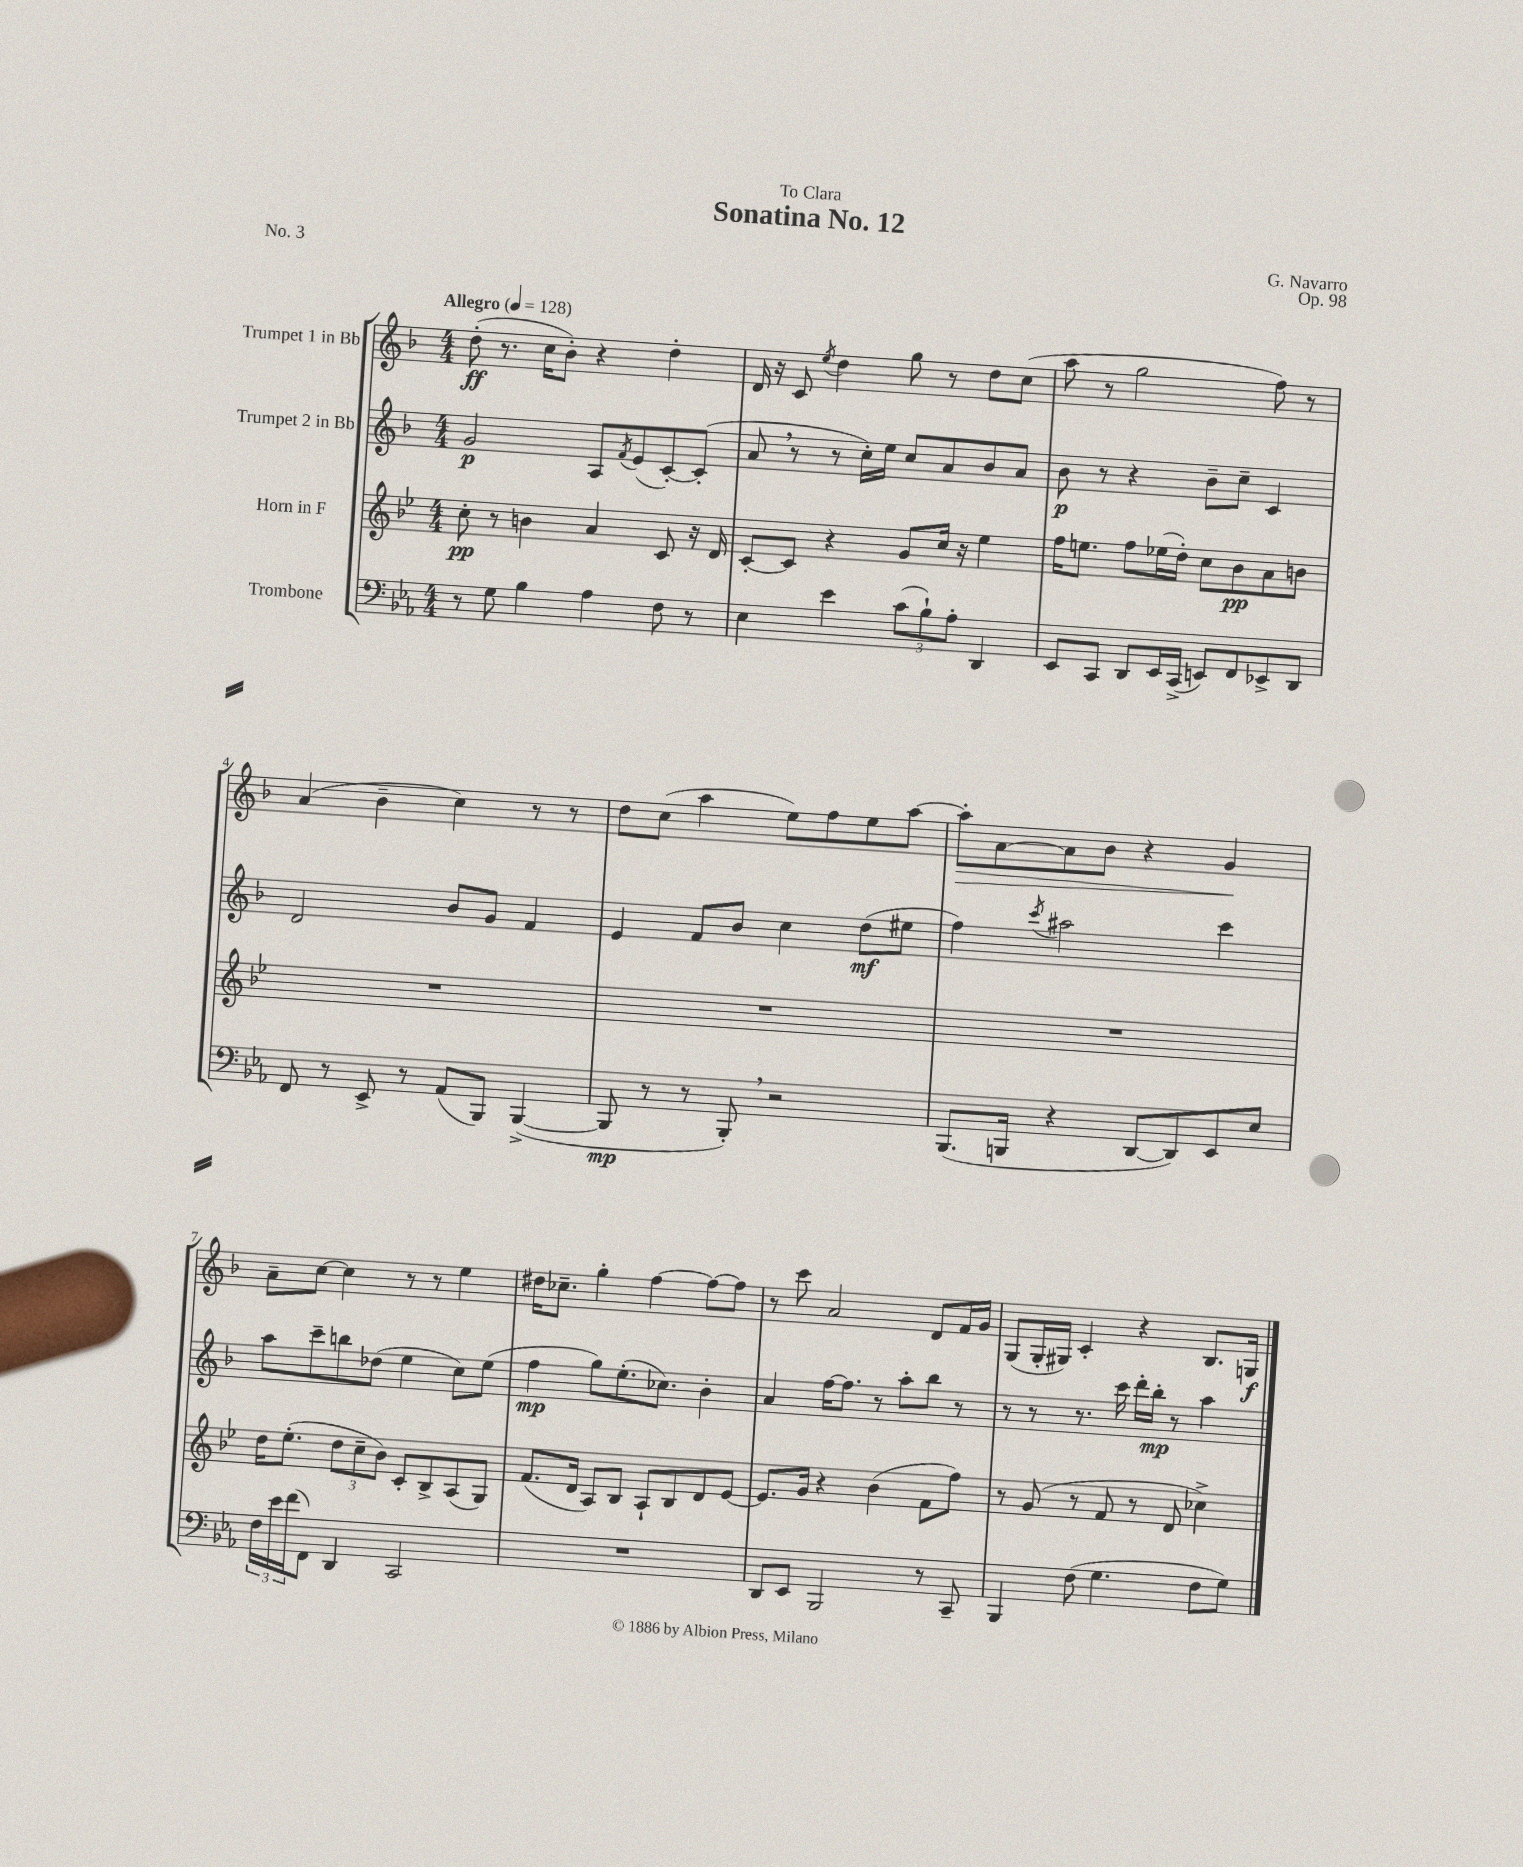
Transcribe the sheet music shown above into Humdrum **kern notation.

**kern	**dynam	**kern	**dynam	**kern	**dynam	**kern	**dynam
*part4	*part4	*part3	*part3	*part2	*part2	*part1	*part1
*staff4	*staff4	*staff3	*staff3	*staff2	*staff2	*staff1	*staff1
*I"Trombone	*	*I"Horn in F	*	*I"Trumpet 2 in Bb	*	*I"Trumpet 1 in Bb	*
*clefF4	*	*clefG2	*	*clefG2	*	*clefG2	*
*k[b-e-a-]	*	*k[b-e-]	*	*k[b-]	*	*k[b-]	*
*M4/4	*	*M4/4	*	*M4/4	*	*M4/4	*
*MM128	*	*MM128	*	*MM128	*	*MM128	*
=1	=1	=1	=1	=1	=1	=1	=1
!	!	!	!	!	!	!LO:TX:a:B:t=Allegro	!
8r	.	8cc'\	pp	2g/	p	(8dd'\	ff
8G\	.	8r	.	.	.	8.r	.
4B-\	.	4bn\	.	.	.	.	.
.	.	.	.	.	.	16cc\KL	.
.	.	.	.	.	.	8b-'\J)	.
4A-\	.	4a/	.	8A/L	.	4r	.
.	.	.	.	8qf/	.	.	.
.	.	.	.	(8e/	.	.	.
8F\	.	8c/	.	[8c'/)	.	4dd'\	.
8r	.	16r	.	(8c'/J]	.	.	.
.	.	16d/	.	.	.	.	.
=2	=2	=2	=2	=2	=2	=2	=2
4E-\	.	[8c'/L	.	8a,/	.	16d/	.
.	.	.	.	.	.	16r	.
.	.	8c/J]	.	8r	.	8c/	.
.	.	.	.	.	.	8qee/	.
4e-\	.	4r	.	8r	.	4dd\	.
.	.	.	.	16cc'\LL)	.	.	.
.	.	.	.	16ee\JJ	.	.	.
(12c\L	.	8g/L	.	8cc/L	.	8gg\	.
12B-`\)	.	.	.	.	.	.	.
.	.	16cc/Jk	.	8a/	.	8r	.
12A-'\J	.	.	.	.	.	.	.
.	.	16r	.	.	.	.	.
4DD/	.	4ee-\	.	8b-/	.	8dd\L	.
.	.	.	.	8a/J	.	(8cc\J	.
=3	=3	=3	=3	=3	=3	=3	=3
8EE-/L	.	16ff\KL	.	8b-\	p	8aa\	.
.	.	8.een\J	.	.	.	.	.
8CC/J	.	.	.	8r	.	8r	.
8DD/L	.	8ff\L	.	4r	.	2gg\	.
16EE-/L	.	(16ee-X\L	.	.	.	.	.
(16CC^/JJ	.	16dd'\JJ)	.	.	.	.	.
8EEn/L)	.	8cc\L	.	8b-~\L	.	.	.
8FF/	.	8b-\	pp	8cc~\J	.	.	.
8EE-X^/	.	8a\	.	4c/	.	8ff\)	.
8DD/J	.	8bn\J	.	.	.	8r	.
!!LO:LB:g=z
=4	=4	=4	=4	=4	=4	=4	=4
8FF/	.	1r	.	2d/	.	(4a/	.
8r	.	.	.	.	.	.	.
8EE-^/	.	.	.	.	.	4b-~\	.
8r	.	.	.	.	.	.	.
(8AA-/L	.	.	.	8b-/L	.	4cc\)	.
8BBB-/J)	.	.	.	8g/J	.	.	.
([4BBB-^/	.	.	.	4f/	.	8r	.
.	.	.	.	.	.	8r	.
=5	=5	=5	=5	=5	=5	=5	=5
8BBB-/]	mp	1r	.	4e/	.	8dd\L	.
8r	.	.	.	.	.	(8cc\J	.
8r	.	.	.	8f/L	.	4aa\	.
8BBB-',/)	.	.	.	8b-/J	.	.	.
2r	.	.	.	4cc\	.	8ee\L)	.
.	.	.	.	.	.	8ff\	.
.	.	.	.	(8dd\L	mf	8ee\	.
.	.	.	.	8ee#X\J	.	[8aa\J	.
=6	=6	=6	=6	=6	=6	=6	=6
!	!	!	!	!	!	!	!LO:HP:b
(8.BBB-/L	.	1r	.	4ff\)	.	8aa'\L]	>
.	.	.	.	.	.	[8a\	.
16BBBn/Jk	.	.	.	.	.	.	.
.	.	.	.	8qccc/	.	.	.
4r	.	.	.	2aa#X\	.	8a\]	.
.	.	.	.	.	.	8b-\J	.
[8DD/L	.	.	.	.	.	4r	.
8DD/])	.	.	.	.	.	.	.
8EE-/	.	.	.	4ccc\	.	4g/	.
8E-/J	.	.	.	.	.	.	.
.	.	.	.	.	.	.	]
!!LO:LB:g=z
=7	=7	=7	=7	=7	=7	=7	=7
24F\LL	.	16dd\KL	.	8aa\L	.	8a~\L	.
24e-\	.	.	.	.	.	.	.
.	.	(8.ee-'\J	.	.	.	.	.
(24f\J	.	.	.	.	.	.	.
8FF\J)	.	.	.	8ccc~\	.	[8cc\J	.
4DD/	.	12dd\L	.	8bbn\	.	4cc\]	.
.	.	12cc~\	.	.	.	.	.
.	.	.	.	(8dd-X\J	.	.	.
.	.	12b-\J)	.	.	.	.	.
2CC/	.	8c'/L	.	4ee\	.	8r	.
.	.	8B-^/	.	.	.	8r	.
.	.	(8A/	.	8cc\L)	.	4ee\	.
.	.	8G/J)	.	(8ee\J	.	.	.
=8	=8	=8	=8	=8	=8	=8	=8
1r	.	(8.f/L	.	4ff\	mp	16dd#X\KL	.
.	.	.	.	.	.	8.cc-X~\J	.
.	.	16d/Jk	.	.	.	.	.
.	.	8A/L)	.	8gg\L)	.	4gg'\	.
.	.	8B-/J	.	(8.ee'\	.	.	.
.	.	8A`/L	.	.	.	[4ff\	.
.	.	.	.	8.cc-X\J)	.	.	.
.	.	8B-/	.	.	.	.	.
.	.	8d/	.	4b-'\	.	8ff\L_	.
.	.	[8e-/J	.	.	.	8ff\J]	.
=9	=9	=9	=9	=9	=9	=9	=9
8DD/L	.	8.e-/L]	.	4a/	.	8r	.
8EE-/J	.	.	.	.	.	8ccc\	.
.	.	16g/Jk	.	.	.	.	.
2BBB-/	.	4r	.	[16ff\KL	.	2a/	.
.	.	.	.	8.ff\J]	.	.	.
.	.	(4b-\	.	8r	.	.	.
.	.	.	.	8aa'\L	.	.	.
8r	.	8f\L	.	8bb-\J	.	8d/L	.
8CC~/	.	8ff\J)	.	8r	.	16f/L	.
.	.	.	.	.	.	16g/JJ	.
=10	=10	=10	=10	=10	=10	=10	=10
4BBB-/	.	8r	.	8r	.	(8G/L	.
.	.	(8g/	.	8r	.	16G'/L	.
.	.	.	.	.	.	16G#X/JJ)	.
(8F\	.	8r	.	8.r	.	4c'/	.
4.G\	.	8f/	.	.	.	.	.
.	.	.	.	16ccc\	.	.	.
.	.	8r	.	16ddd'\LL	.	4r	.
.	.	.	.	16bb-'\JJ	mp	.	.
.	.	8d/	.	8r	.	.	.
8F\L	.	4cc-X^\)	.	4aa\	.	8.B-/L	.
8G\J)	.	.	.	.	.	.	.
.	.	.	.	.	.	16Gn/Jk	f
==	==	==	==	==	==	==	==
*-	*-	*-	*-	*-	*-	*-	*-
